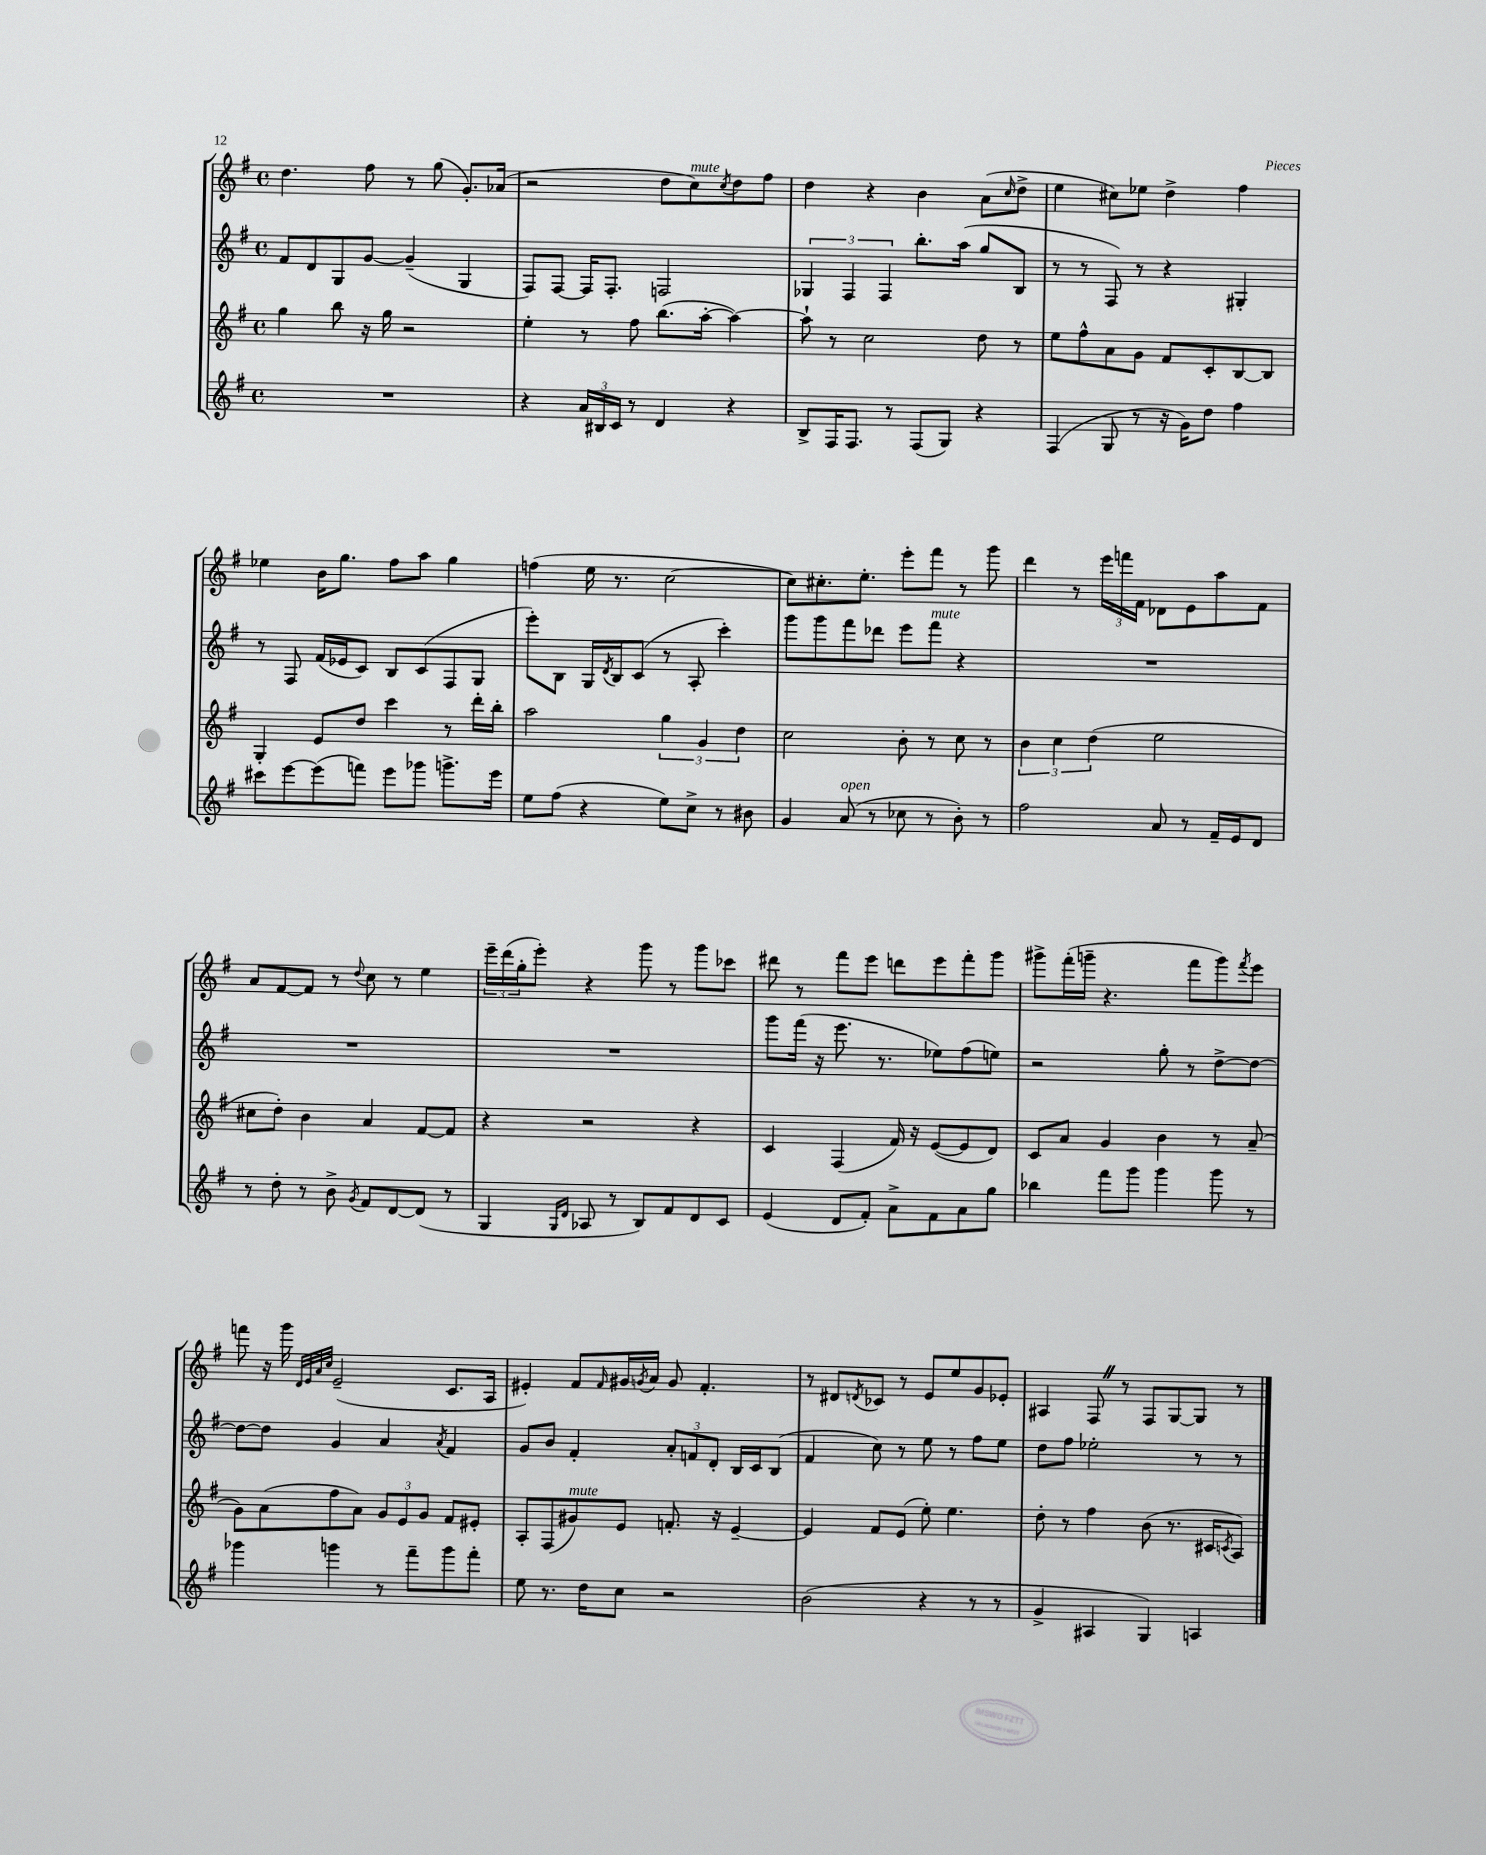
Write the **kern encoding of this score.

**kern	**kern	**kern	**kern
*staff4	*staff3	*staff2	*staff1
*clefG2	*clefG2	*clefG2	*clefG2
*k[f#]	*k[f#]	*k[f#]	*k[f#]
*M4/4	*M4/4	*M4/4	*M4/4
*met(c)	*met(c)	*met(c)	*met(c)
1r	4gg	8f#	4.dd
.	.	8d	.
.	8bb	8G	.
.	16r	[8g	8ff#
.	16gg	.	.
.	2r	(4g~]	8r
.	.	.	(8gg
.	.	4G	8.g')
.	.	.	(16a-
=	=	=	=
4r	4ee'	8F#)	2r
.	.	[8F#	.
24a	8r	16F#]	.
24B#	.	.	.
.	.	8.F#'	.
24c	.	.	.
8r	8ff#	.	.
4d	(8.bb	2F	8dd
.	.	.	8cc)
.	[16aa'	.	.
.	.	.	8qcc
4r	4aa_)	.	8dd
.	.	.	8ff#
=	=	=	=
8B^	8aa`]	6G-	4dd
16F#	8r	.	.
.	.	6F#	.
8.F#	.	.	.
.	2cc	.	4r
.	.	6F#	.
8r	.	.	.
(8F#	.	8.bb'	4b
8G)	.	.	.
.	.	(16aa	.
4r	8dd	8gg	(8a
.	.	.	16qqcc
.	8r	8B	8dd^
=	=	=	=
(4F#	8ee	8r	4ee
.	8ff#^^	8r	.
8G	8a	8F#)	8cc#)
8r	8g	8r	8ee-
16r	8f#	4r	4dd^
16g)	.	.	.
8dd	8c'	.	.
4ff#	[8B	4G#'	4ff#
.	8B]	.	.
=	=	=	=
8ccc#	4G'	8r	4ee-
[8eee	.	8F#	.
(8eee]	8e	(16f#	16b
.	.	16e-	8.gg
8fff)	8dd	8c)	.
8eee	4ccc	8B	8ff#
8ggg-	.	(8c	8aa
8.ggg^	8r	8F#	4gg
.	16ddd'	8G	.
16eee	16bb'	.	.
=	=	=	=
8ee	2aa	8eee')	(4ff
(8ff#	.	8B	.
4r	.	16G	16ee
.	.	8qd	.
.	.	16B	8.r
.	.	(8c	.
8ee)	6gg	8r	[2cc
8cc^	.	8A'	.
.	6g	.	.
8r	.	4ccc')	.
.	6dd	.	.
8b#	.	.	.
=	=	=	=
4g	2cc	8ggg	8cc])
.	.	8ggg	8.cc#'
(8a	.	8fff#	.
.	.	.	8.ee'
8r	.	8ddd-	.
8cc-	8b'	8eee	8eee'
8r	8r	8fff#	8fff#
8b')	8cc	4r	8r
8r	8r	.	8ggg
=	=	=	=
2ff#	6b	1r	4ddd
.	6cc	.	.
.	.	.	8r
.	(6dd	.	.
.	.	.	24eee
.	.	.	24fff
.	.	.	24f#
8a	2ee	.	8d-
8r	.	.	8e
16f#~	.	.	8aa
16e	.	.	.
8d	.	.	8f#
=	=	=	=
8r	8cc#	1r	8a
8dd'	8dd')	.	[8f#
8r	4b	.	8f#]
8b^	.	.	8r
8qg	.	.	8qqdd
8f#	4a	.	8cc
[8d	.	.	8r
(8d]	[8f#	.	4ee
8r	8f#]	.	.
=	=	=	=
4G	4r	1r	24eee~
.	.	.	(24ddd
.	.	.	24gg'
.	.	.	8eee')
16qqG	.	.	.
16qqd	.	.	.
8A-	2r	.	4r
8r	.	.	.
8B)	.	.	8ggg
8f#	.	.	8r
8d	4r	.	8ggg
8c	.	.	8ccc-
=	=	=	=
(4e	4c	8ggg	8ddd#
.	.	(16fff#	8r
.	.	16r	.
8d	(4F#	8.eee	8fff#
8f#')	.	.	8eee
.	.	8.r	.
8a^	16f#)	.	8ddd
.	16r	.	.
8f#	([8e	8ee-)	8eee
8a	8e]	(8ff#	8fff#'
8gg	8d)	8ee)	8ggg
=	=	=	=
4bb-	8c	2r	8ggg#^
.	8a	.	(16fff#'
.	.	.	16ggg~
8fff#	4g	.	4.r
8ggg	.	.	.
4ggg	4b	8gg'	.
.	.	8r	8fff#
8ggg	8r	[8dd^	8ggg)
.	.	.	8qfff#
8r	(8a~	8dd_	8eee
=	=	=	=
4ggg-	8g)	8dd_	8fff
.	(8a	8dd]	16r
.	.	.	16ggg
.	.	.	32qqd
.	.	.	32qqe
.	.	.	32qqa
.	.	.	32qqcc
4ggg	8ff#	4g	(2e~
.	8a)	.	.
8r	12g	4a	.
.	12e	.	.
8fff#~	.	.	.
.	12g	.	.
.	.	8qa	.
8ggg	8f#	4f#	8.c
8fff#'	8e#'	.	.
.	.	.	16A
=	=	=	=
8ee	8A'	8g	4e#')
8.r	(8F#	8b	.
.	8g#)	4f#'	8f#
16dd	.	.	.
.	.	.	16qqf#
8cc	8e	.	16g#
.	.	.	8qg
.	.	.	16a
2r	8.f'	12a'	8g
.	.	12f	.
.	.	.	4.f#'
.	.	12d'	.
.	16r	.	.
.	[4e~	16B	.
.	.	16c	.
.	.	(8B	.
=	=	=	=
(2b	4e]	4f#	8r
.	.	.	8d#
.	.	.	8qd
.	8f#	8cc)	8c-
.	(8e	8r	8r
4r	8ee')	8ee	8e
.	4.ee	8r	8ee
8r	.	8ff#	8g
8r	.	8ee	8e-'
=	=	=	=
4g^	8dd'	8dd	4A#
.	8r	8ff#	.
4A#	4ff#	2ee-'	8F#
.	.	.	8r
4G)	(8b	.	8F#
.	8.r	.	[8G
4A	.	8r	8G]
.	16c#	.	.
.	8qc	.	.
.	8A)	8r	8r
==	==	==	==
*-	*-	*-	*-
